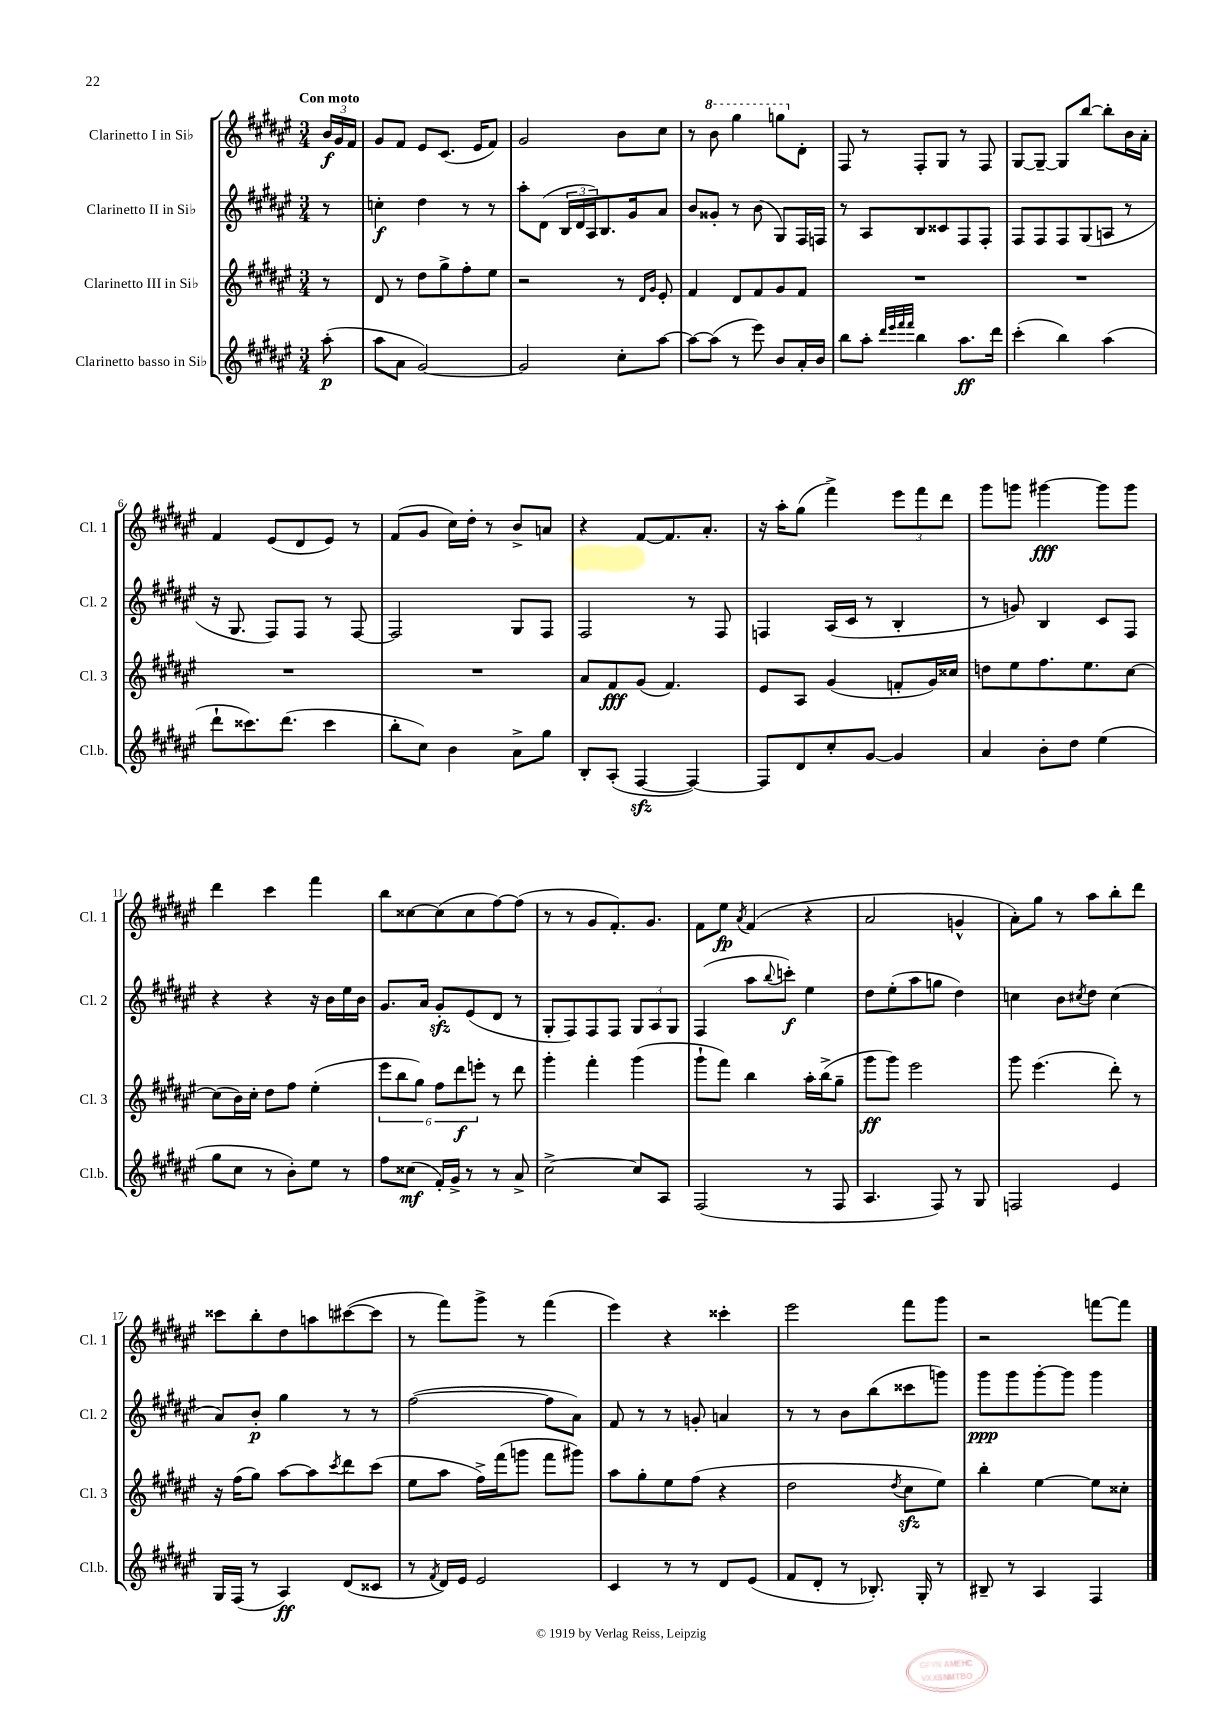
<<
\new StaffGroup <<
\new Staff = "s0" \with { instrumentName = "Clarinetto I in Sib" shortInstrumentName = "Cl. 1" } {
    \clef treble \key fis \major \numericTimeSignature \time 3/4 \partial 8 \tempo "Con moto"
    \tuplet 3/2 { b'16\f gis'16 fis'16 } |
    gis'8 fis'8 eis'8 cis'8.( eis'16 fis'8) |
    gis'2 b'8 cis''8 |
    r8 \ottava #1 b''8 gis'''4 g'''8 \ottava #0 dis'8-. |
    fis8 r8 fis8-. gis8 r8 fis8 |
    gis8~ gis8~-- gis8 b''8~ b''8-. b'16 ais'16-. |
    fis'4 eis'8( dis'8 eis'8) r8 |
    fis'8( gis'8 cis''16) dis''16-. r8 b'8-> a'8 |
    r4 fis'8~ fis'8. ais'8.-. |
    r16 ais''16-. gis''8( fis'''4->) \tuplet 3/2 { eis'''8 fis'''8 dis'''8 } |
    gis'''8 g'''8 gis'''4~\fff gis'''8 gis'''8 |
    dis'''4 cis'''4 fis'''4 |
    b''8 cisis''8~ cisis''8( cisis''8 fis''8~) fis''8( |
    r8 r8 gis'8 fis'8.-.) gis'8. |
    fis'8 eis''8\fp \acciaccatura { ais'8 } fis'4( r4 |
    ais'2 g'4-^ |
    ais'8-.) gis''8 r8 ais''8 b''8-. dis'''8 |
    cisis'''8 b''8-. dis''8 a''8 cis'''8~( cis'''8 |
    r8 fis'''8) gis'''8-> r8 fis'''4( |
    eis'''4) r4 cisis'''4-. |
    eis'''2 fis'''8 gis'''8 |
    r2 f'''8~ f'''8 \bar "|." |
}
\new Staff = "s1" \with { instrumentName = "Clarinetto II in Sib" shortInstrumentName = "Cl. 2" } {
    \clef treble \key fis \major \numericTimeSignature \time 3/4 \partial 8
    r8 |
    c''4-.\f dis''4 r8 r8 |
    ais''8-. dis'8( \tuplet 3/2 { b16 dis'16 ais16) } b8. gis'16 ais'8 |
    b'8 gisis'8-. r8 b'8( gis8) fis16 f16 |
    r8 ais8 b8 cisis'8 fis8 fis8-. |
    fis8 fis8 fis8 gis8( a8 r8 |
    r16 gis8. fis8) fis8 r8 fis8~ |
    fis2 gis8 fis8 |
    fis2 r8 fis8 |
    f4 ais16( cis'16 r8 b4-. |
    r8 g'8) b4 cis'8 fis8 |
    r4 r4 r16 b'16 eis''16 b'16 |
    gis'8. ais'16 gis'8-.\sfz eis'8( dis'8 r8 |
    gis8-. fis8) fis8 fis8 \tuplet 3/2 { gis8 ais8 gis8 } |
    fis4( ais''8 \appoggiatura { b''8 } c'''8-.\f) eis''4 |
    dis''8 eis''8-.( ais''8 g''8 dis''4) |
    c''4 b'8 \acciaccatura { cis''8 } dis''8 cis''4( |
    ais'8) b'8-.\p gis''4 r8 r8 |
    fis''2~( fis''8 ais'8) |
    fis'8 r8 r8 g'8-. a'4 |
    r8 r8 b'8 b''8( cisis'''8 g'''8) |
    gis'''8\ppp gis'''8 gis'''8~-. gis'''8 gis'''4 \bar "|." |
}
\new Staff = "s2" \with { instrumentName = "Clarinetto III in Sib" shortInstrumentName = "Cl. 3" } {
    \clef treble \key fis \major \numericTimeSignature \time 3/4 \partial 8
    r8 |
    dis'8 r8 dis''8 gis''8-> fis''8-. eis''8 |
    r2 r8 \grace { dis'16 gis'16 } eis'8-. |
    fis'4 dis'8 fis'8 gis'8 fis'8 |
    R2. |
    R2. |
    R2. |
    R2. |
    ais'8 fis'8\fff gis'8( fis'4.) |
    eis'8 ais8 gis'4( f'8-. gis'16) cisis''16 |
    d''8 eis''8 fis''8. eis''8. cis''8~ |
    cis''8( b'16) cis''16-. dis''8 fis''8 eis''4-.( |
    \tuplet 6/4 { eis'''8 b''8 gis''8) fis''8 dis'''8\f e'''8-. } r8 dis'''8 |
    gis'''4-. fis'''4-. gis'''4( |
    gis'''8-! fis'''8) b''4 ais''16-. b''16->( gis''8-- |
    gis'''8\ff gis'''8) eis'''2 |
    gis'''8 eis'''4.( dis'''8-.) r8 |
    r16 fis''16( gis''8) ais''8~ ais''8 \acciaccatura { cis'''8 } dis'''8 cis'''8( |
    eis''8 ais''8 fis''16->) fis'''16( g'''8 fis'''8 gis'''8) |
    ais''8 gis''8-. eis''8 fis''8( r4 |
    dis''2 \acciaccatura { dis''8 } cis''8\sfz eis''8) |
    b''4-. eis''4~ eis''8 cisis''8-. \bar "|." |
}
\new Staff = "s3" \with { instrumentName = "Clarinetto basso in Sib" shortInstrumentName = "Cl.b." } {
    \clef treble \key fis \major \numericTimeSignature \time 3/4 \partial 8
    ais''8-.\p( |
    ais''8 ais'8 gis'2~) |
    gis'2 cis''8-. ais''8~ |
    ais''8~ ais''8( r8 eis'''8) b'8 ais'16-. b'16 |
    b''8 ais''8-. \grace { dis'''32 eis'''32 fis'''32 fis'''32 } b''4 ais''8.\ff dis'''16 |
    cis'''4-.( b''4) ais''4( |
    dis'''8-! cisis'''8.) dis'''8.( cisis'''4 |
    b''8-. cis''8) b'4 ais'8-> gis''8 |
    b8-. ais8-.( fis4~\sfz fis4~) |
    fis8 dis'8 cis''8-. gis'8~ gis'4 |
    ais'4 b'8-. dis''8 eis''4( |
    gis''8 cis''8 r8 b'8-.) eis''8 r8 |
    fis''8 cisis''8\mf( fis'16-.) gis'16-> r8 r8 ais'8-> |
    cis''2~-> cis''8 ais8 |
    fis2( r8 fis8 |
    ais4. fis8) r8 gis8 |
    f2 eis'4 |
    gis16 fis16( r8 ais4\ff) dis'8( cisis'8 |
    r8 \acciaccatura { fis'8 } dis'16) eis'16 eis'2 |
    cis'4 r8 r8 dis'8 eis'8( |
    fis'8 dis'8-. r8 bes8.-.) gis16-. r8 |
    bis8-- r8 ais4 fis4 \bar "|." |
}
>>
>>
